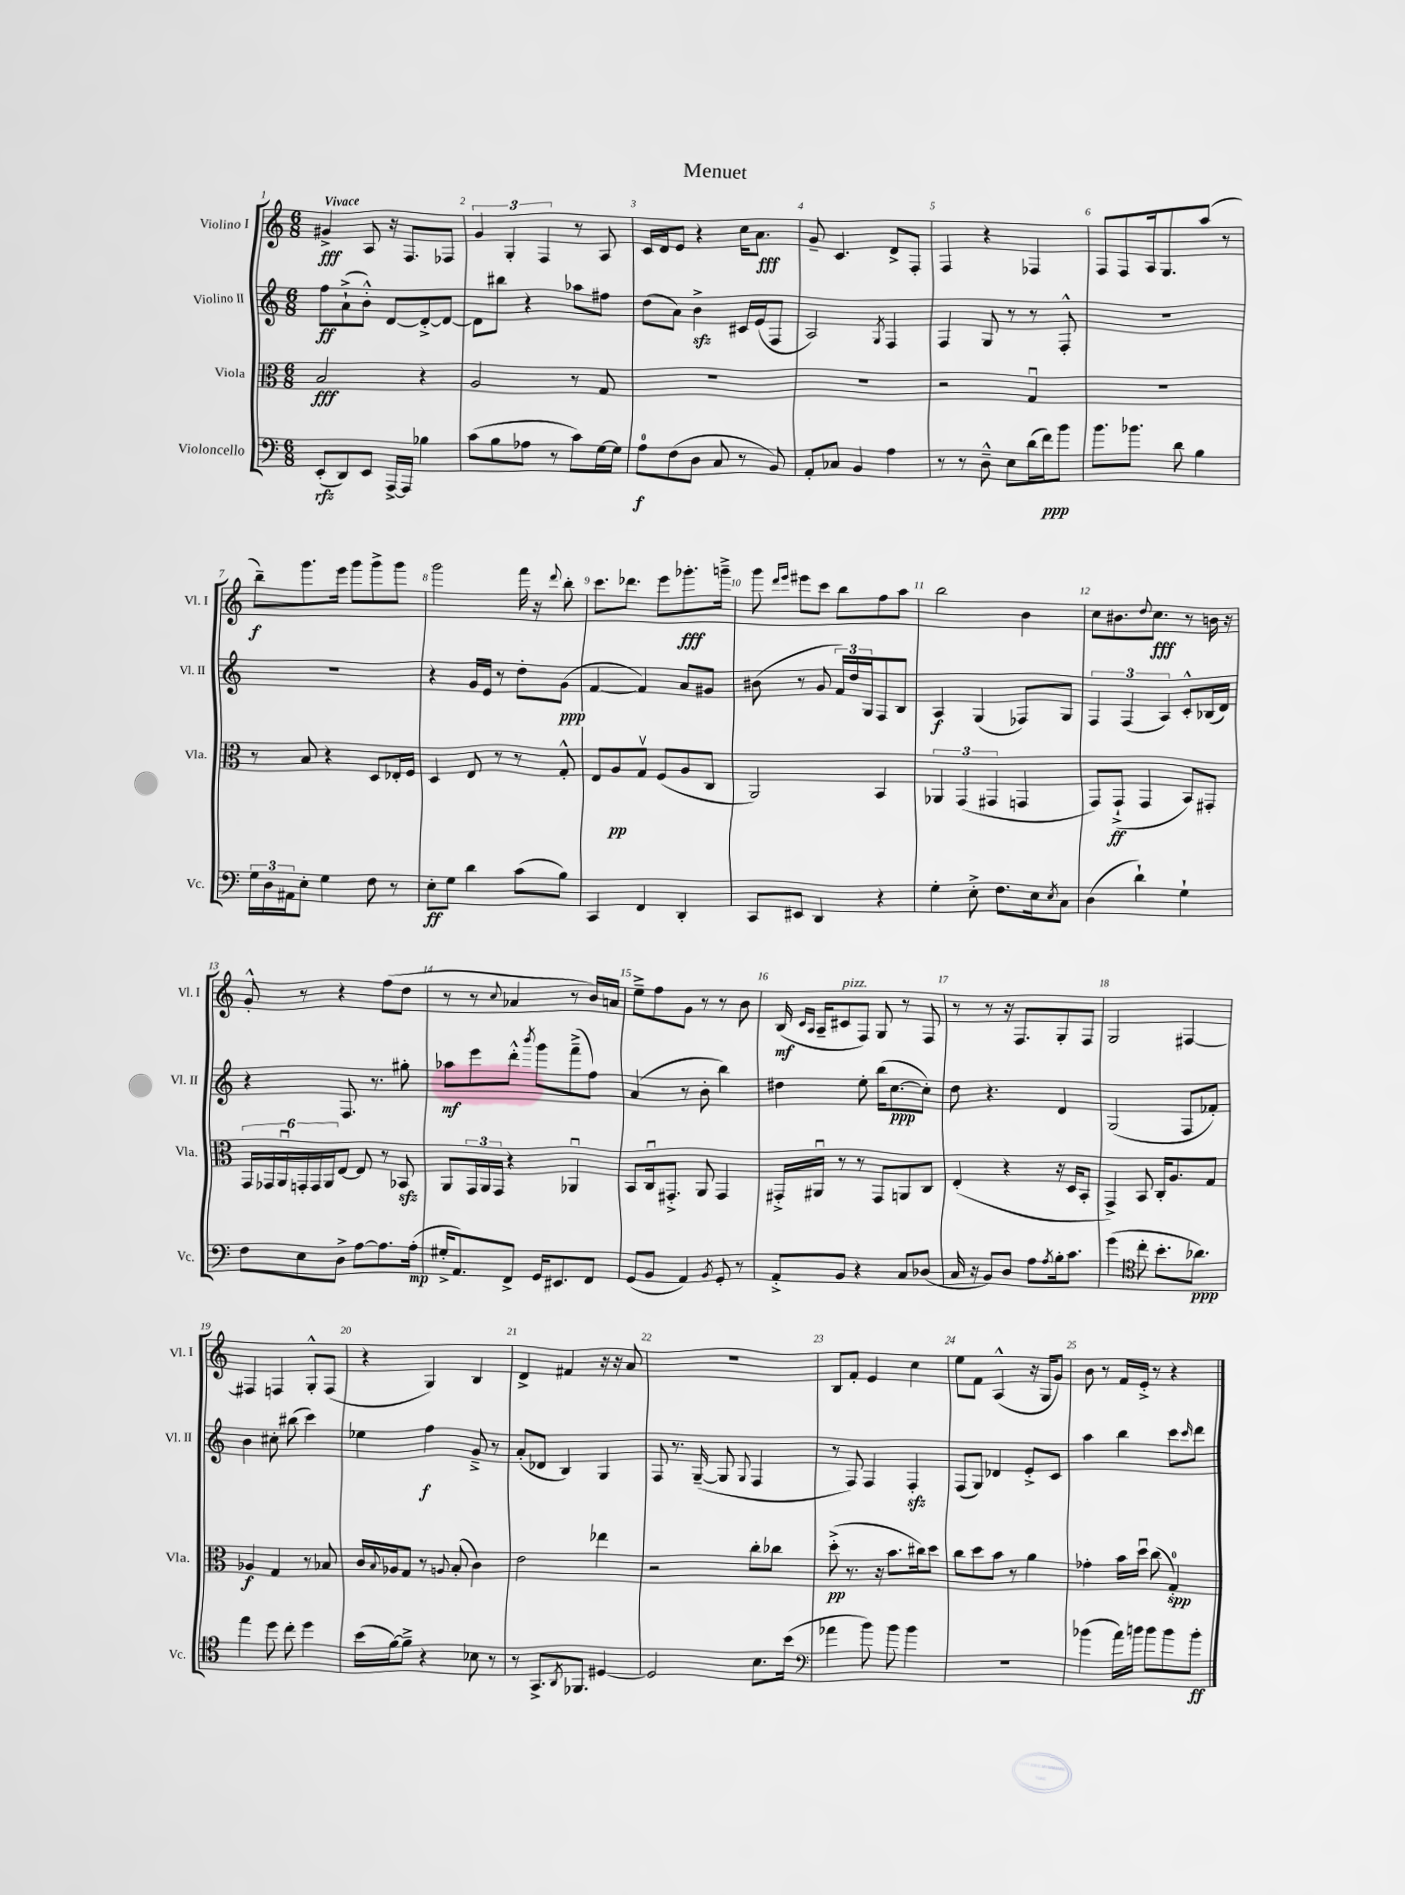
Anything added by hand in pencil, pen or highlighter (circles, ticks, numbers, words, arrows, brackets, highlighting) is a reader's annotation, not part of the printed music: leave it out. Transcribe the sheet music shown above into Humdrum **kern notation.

**kern	**dynam	**kern	**dynam	**kern	**dynam	**kern	**dynam
*part4	*part4	*part3	*part3	*part2	*part2	*part1	*part1
*staff4	*staff4	*staff3	*staff3	*staff2	*staff2	*staff1	*staff1
*I"Violoncello	*	*I"Viola	*	*I"Violino II	*	*I"Violino I	*
*I'Vc.	*	*I'Vla.	*	*I'Vl. II	*	*I'Vl. I	*
*clefF4	*	*clefC3	*	*clefG2	*	*clefG2	*
*k[]	*	*k[]	*	*k[]	*	*k[]	*
*M6/8	*	*M6/8	*	*M6/8	*	*M6/8	*
=1	=1	=1	=1	=1	=1	=1	=1
!	!	!	!	!	!	!LO:TX:a:B:t=Vivace	!
(8EE'/L	rfz	2B/	fff	8ff\L	ff	4g#X^/	fff
8DD/)	.	.	.	(8a`^\	.	.	.
8EE/J	.	.	.	8b'^^\J)	.	8A/	.
[16AAA^/LL	.	.	.	[8d/L	.	16r	.
16AAA/JJ]	.	.	.	.	.	8.F/L	.
4B-X\	.	4r	.	8d'^/_	.	.	.
.	.	.	.	8d/J_	.	8F-X/J	.
=2	=2	=2	=2	=2	=2	=2	=2
(8c\L	.	2A/	.	8d\L]	.	6g/	.
8B\	.	.	.	8bb#X\J	.	.	.
.	.	.	.	.	.	6G'/	.
8A-X\J	.	.	.	4r	.	.	.
.	.	.	.	.	.	6F/	.
8r	.	.	.	.	.	.	.
8c\L)	.	8r	.	8aa-X\L	.	8r	.
[16G\L	.	8G/	.	8ff#X\J	.	8A/	.
16G\JJ]	.	.	.	.	.	.	.
=3	=3	=3	=3	=3	=3	=3	=3
8A\L	f	2.r	.	(8dd\L	.	16c/LL	.
.	.	.	.	.	.	16d/J	.
(8F\	.	.	.	8a\J)	.	8e/J	.
8D\J	.	.	.	4bzz^\	.	4r	.
8C/	.	.	.	.	.	.	.
8r	.	.	.	16c#X/LL	.	16cc\KL	.
.	.	.	.	(16e/J	.	8.a\J	fff
8BB/)	.	.	.	8F/J	.	.	.
=4	=4	=4	=4	=4	=4	=4	=4
8AA'/L	.	2.r	.	2A/)	.	8g~/	.
8C-X/J	.	.	.	.	.	4.c/	.
4BB/	.	.	.	.	.	.	.
.	.	.	.	8qG/	.	.	.
4A\	.	.	.	4F/	.	8d^/L	.
.	.	.	.	.	.	8F'/J	.
=5	=5	=5	=5	=5	=5	=5	=5
8r	.	2r	.	4F/	.	4F/	.
8r	.	.	.	.	.	.	.
8D~^^\	.	.	.	8G/	.	4r	.
8E\L	.	.	.	8r	.	.	.
(16d\L	.	4Gu/	.	8r	.	4F-X/	.
16f\J)	ppp	.	.	.	.	.	.
8b\J	.	.	.	8F'^^/	.	.	.
=6	=6	=6	=6	=6	=6	=6	=6
8.b\L	.	2.r	.	2.r	.	8F/L	.
.	.	.	.	.	.	8F/	.
8.b-X\J	.	.	.	.	.	.	.
.	.	.	.	.	.	16A/k	.
.	.	.	.	.	.	8.G/	.
8d\	.	.	.	.	.	.	.
4B\	.	.	.	.	.	(8aa/J	.
.	.	.	.	.	.	8r	.
!!LO:LB:g=z
=7	=7	=7	=7	=7	=7	=7	=7
24G\LL	.	8r	.	2.r	.	8bb~\L)	f
24D\	.	.	.	.	.	.	.
24AA#X\J	.	.	.	.	.	.	.
8E'\J	.	8B/	.	.	.	8.ggg\	.
4G\	.	4r	.	.	.	.	.
.	.	.	.	.	.	16eee\Jk	.
.	.	.	.	.	.	8ggg\L	.
8F\	.	8D/L	.	.	.	8ggg^\	.
8r	.	16E-X'/L	.	.	.	8ggg\J	.
.	.	16F/JJ	.	.	.	.	.
=8	=8	=8	=8	=8	=8	=8	=8
8E'\L	ff	4D/	.	4r	.	2ggg\	.
8G\J	.	.	.	.	.	.	.
4d\	.	8E/	.	16g/LL	.	.	.
.	.	.	.	16e/JJ	.	.	.
.	.	8r	.	8r	.	.	.
(8c\L	.	8r	.	8dd'\L	.	16fff\	.
.	.	.	.	.	.	16r	.
.	.	.	.	.	.	8qqddd/	.
8B\J)	.	8G'^^/	.	(8g\J	ppp	8bb'\	.
=9	=9	=9	=9	=9	=9	=9	=9
4CC/	.	8E/L	.	[4f/	.	8.ccc\L	.
.	.	8A/	pp	.	.	.	.
.	.	.	.	.	.	8.ddd-X\J	.
4FF/	.	8Gv/J	.	4f/])	.	.	.
.	.	(8F/L	.	.	.	8eee\L	.
4DD'/	.	8A/	.	8a/L	.	8.ggg-X'\	fff
.	.	8C/J	.	8g#X/J	.	.	.
.	.	.	.	.	.	16gggn~^\Jk	.
=10	=10	=10	=10	=10	=10	=10	=10
8CC/L	.	2AA/)	.	(8b#X\	.	8ggg\	.
.	.	.	.	.	.	16qqddd/LL	.
.	.	.	.	.	.	16qqeee/JJ	.
8EE#X/J	.	.	.	8r	.	8eee#X\L	.
4DD/	.	.	.	8g/	.	8ccc\J	.
.	.	.	.	24f/LL)	.	8bb\L	.
.	.	.	.	24dd/	.	.	.
.	.	.	.	24G/J	.	.	.
4r	.	4BB/	.	8F/	.	8ff\	.
.	.	.	.	8B/J	.	8aa\J	.
=11	=11	=11	=11	=11	=11	=11	=11
4G'\	.	6AA-X/	.	4A/	f	2bb\	.
.	.	(6GG/	.	.	.	.	.
8E'^\	.	.	.	(4G/	.	.	.
.	.	6GG#X/	.	.	.	.	.
8.F\L	.	.	.	.	.	.	.
.	.	4GGn/	.	8F-X/L)	.	4b\	.
16E\k	.	.	.	.	.	.	.
8qE/	.	.	.	.	.	.	.
8C\J	.	.	.	8G/J	.	.	.
=12	=12	=12	=12	=12	=12	=12	=12
(4D\	.	8GG/L)	.	6F/	.	8cc\L	.
.	.	(8GG`^/J	ff	.	.	8.b#X\	.
.	.	.	.	(6F/	.	.	.
4d`\)	.	4GG/	.	.	.	.	.
.	.	.	.	.	.	8qqdd/	.
.	.	.	.	.	.	8.cc\J	fff
.	.	.	.	6A/)	.	.	.
4G`\	.	8BB/L)	.	8c'^^/L	.	8r	.
.	.	8GG#X'/J	.	(16B-X/L	.	16bn\	.
.	.	.	.	16d/JJ)	.	16r	.
!!LO:LB:g=z
=13	=13	=13	=13	=13	=13	=13	=13
8F\L	.	24GG/LL	.	4r	.	8g'^^/	.
.	.	24GG-X/	.	.	.	.	.
.	.	24AAu/	.	.	.	.	.
8E\	.	24GGn'/	.	.	.	8r	.
.	.	24GG/	.	.	.	.	.
.	.	24AA/J	.	.	.	.	.
8D^\J	.	[8E/J	.	8.F/	.	4r	.
[8A\L	.	8E/]	.	.	.	.	.
.	.	.	.	8.r	.	.	.
8.A\]	.	8r	.	.	.	(8ff\L	.
.	.	8BB-Xzz/	.	8gg#X'\	.	8dd\J	.
(16A'\Jk	mp	.	.	.	.	.	.
=14	=14	=14	=14	=14	=14	=14	=14
16G#X'^/KL	.	8AA/L	.	8aa-X\L	mf	8r	.
8.AA/)	.	.	.	.	.	.	.
.	.	24GG/L	.	8eee\	.	8r	.
.	.	24AA/	.	.	.	.	.
.	.	24GG/JJ	.	.	.	.	.
.	.	.	.	.	.	8qqcc/	.
8FF^/J	.	4r	.	8ddd'^^\J	.	4a-X/	.
.	.	.	.	8qbbb/	.	.	.
16GG/KL	.	.	.	8ggg\L	.	.	.
8.EE#X/	.	.	.	.	.	.	.
.	.	4AA-Xu/	.	(8fff~^\	.	8r	.
8FF/J	.	.	.	8ff\J)	.	16b/LL)	.
.	.	.	.	.	.	16an/JJ	.
=15	=15	=15	=15	=15	=15	=15	=15
(8GG/L	.	8BB/L	.	(4a/	.	8ee~^\L	.
8BB/J	.	16Cu/k	.	.	.	8ff\	.
.	.	8.GG#X'^/J	.	.	.	.	.
4AA/)	.	.	.	8r	.	8g\J	.
.	.	8AA/	.	8b'\	.	8r	.
8qBB/	.	.	.	.	.	.	.
8GG'/	.	4GG#/	.	4bb\)	.	8r	.
8r	.	.	.	.	.	8b\	.
=16	=16	=16	=16	=16	=16	=16	=16
8AA'^/L	.	16GG#X'^/LL	.	4dd#X\	.	(16B/	mf
.	.	.	.	.	.	16qqc/LL	.
.	.	.	.	.	.	16qqA/JJ	.
.	.	16AA#Xu/JJ	.	.	.	16A~/KL	.
!	!	!	!	!	!	!LO:TX:a:i:t=pizz.	!
8BB/J	.	8r	.	.	.	8c#X/	.
4r	.	8r	.	8ee'\	.	8F/J)	.
.	.	8GG#/L	.	(16bb\KL	.	8G/	.
.	.	.	.	[8.cc\	ppp	.	.
8C/L	.	8AAn/	.	.	.	8r	.
(8D-X/J	.	8C/J	.	8cc'\J])	.	8F/	.
=17	=17	=17	=17	=17	=17	=17	=17
16C/	.	(4E'/	.	8dd\	.	8r	.
16r	.	.	.	.	.	.	.
8BB/L)	.	.	.	4.r	.	8r	.
8D/J	.	4r	.	.	.	16r	.
.	.	.	.	.	.	8.F/L	.
8A\L	.	.	.	.	.	.	.
8qA/	.	.	.	.	.	.	.
16B'\k	.	16r	.	4d/	.	8G'/	.
8.c\J	.	16D/KL	.	.	.	.	.
.	.	8BB'/J	.	.	.	8F/J	.
=18	=18	=18	=18	=18	=18	=18	=18
(4g\	.	4GG^/)	.	(2G/	.	2G/	.
*clefC4	*	*	*	*	*	*	*
8cc'\	.	8BB/	.	.	.	.	.
8.b'\L	.	16C'/KL	.	.	.	.	.
.	.	8.A/	.	.	.	.	.
.	.	.	.	8F/L	.	[4F#X/	.
8.a-X\J)	ppp	.	.	.	.	.	.
.	.	8G/J	.	8f-X'/J)	.	.	.
!!LO:LB:g=z
=19	=19	=19	=19	=19	=19	=19	=19
4ee\	.	4A-X/	f	4b\	.	4F#X/]	.
8dd\	.	4G/	.	8cc#X'\	.	4Fn/	.
8cc'\	.	.	.	(8bb#X\	.	.	.
4dd\	.	8r	.	4ccc\)	.	8G'^^/L	.
.	.	8B-X/	.	.	.	(8F/J	.
=20	=20	=20	=20	=20	=20	=20	=20
(16b\LL	.	16c/LL	.	4ee-X\	.	4r	.
.	.	8qqB/	.	.	.	.	.
[16f\J)	.	16A-X/J	.	.	.	.	.
8f~^\J]	.	8G/J	.	.	.	.	.
4r	.	8r	.	4ff\	f	4G/)	.
.	.	8qqAn/	.	.	.	.	.
.	.	(8B'/	.	.	.	.	.
8B-X\	.	4c\)	.	8g~^/	.	4B/	.
8r	.	.	.	8r	.	.	.
=21	=21	=21	=21	=21	=21	=21	=21
8r	.	2e\	.	(8a'/L	.	4d^/	.
8.GG^/L	.	.	.	8d-X/J	.	.	.
.	.	.	.	4B/)	.	4f#X/	.
8qAA/	.	.	.	.	.	.	.
8.FF-X/J	.	.	.	.	.	.	.
[4D#X/	.	4ee-X\	.	4G/	.	16r	.
.	.	.	.	.	.	16r	.
.	.	.	.	.	.	8a/	.
=22	=22	=22	=22	=22	=22	=22	=22
2D#/]	.	2r	.	8F/	.	2.r	.
.	.	.	.	8.r	.	.	.
.	.	.	.	([16G~/	.	.	.
.	.	.	.	8G/]	.	.	.
.	.	.	.	8qqG/	.	.	.
8.B\L	.	8cc'\L	.	4F/	.	.	.
.	.	8cc-X\J	.	.	.	.	.
(16b\Jk	.	.	.	.	.	.	.
=23	=23	=23	=23	=23	=23	=23	=23
*clefF4	*	*	*	*	*	*	*
4a-X\	.	(8dd'^\	pp	8r	.	8B/L	.
.	.	8.r	.	8F/)	.	8f'/J	.
8b\)	.	.	.	4F/	.	4e/	.
.	.	16r	.	.	.	.	.
8b\	.	8.b\L	.	.	.	.	.
4b\	.	.	.	4Fzz'/	.	4cc\	.
.	.	16cc#X\k)	.	.	.	.	.
.	.	8dd\J	.	.	.	.	.
=24	=24	=24	=24	=24	=24	=24	=24
2.r	.	8cc\L	.	(8F/L	.	8ee\L	.
.	.	8dd\	.	8G/J)	.	8f\J	.
.	.	8b\J	.	4d-X/	.	(4A^^/	.
.	.	8r	.	.	.	.	.
.	.	4a\	.	8e'^/L	.	16r	.
.	.	.	.	.	.	16G/KL	.
.	.	.	.	8c/J	.	8g/J)	.
=25	=25	=25	=25	=25	=25	=25	=25
(4b-X\	.	4g-X'\	.	4aa\	.	8b\	.
.	.	.	.	.	.	8r	.
16a\LL)	.	16b\LL	.	4bb\	.	16f/LL	.
16bn\JJ	.	16ddu\JJ	.	.	.	16e'^/JJ	.
8b\L	.	(8cc\	.	.	.	8r	.
8b\	.	4G'/)	spp	8ccc\L	.	4r	.
.	.	.	.	16qqccc/	.	.	.
8b'\J	ff	.	.	8ddd\J	.	.	.
==	==	==	==	==	==	==	==
*-	*-	*-	*-	*-	*-	*-	*-
